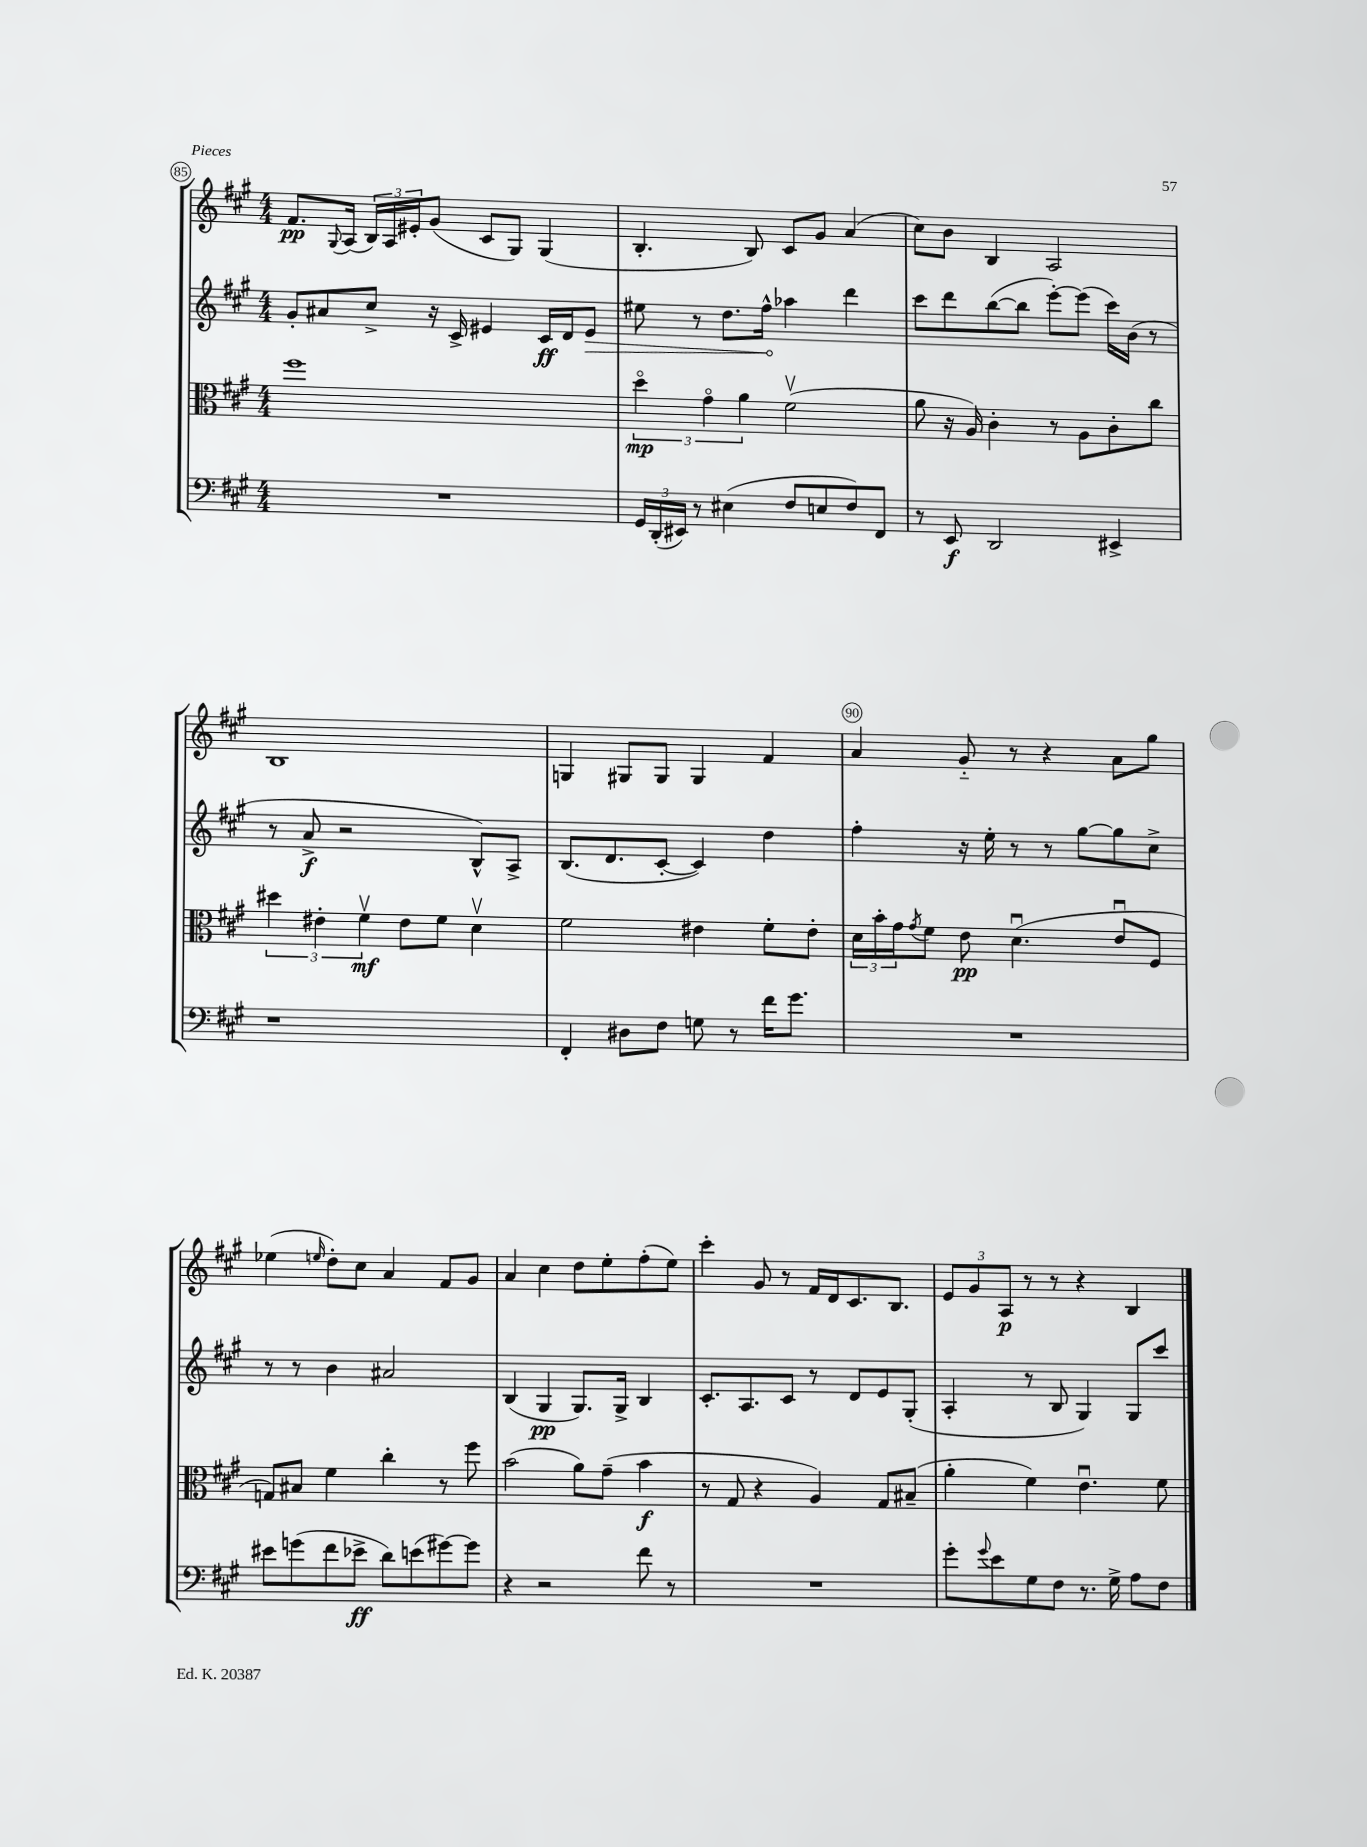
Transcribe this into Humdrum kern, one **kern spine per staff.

**kern	**dynam	**kern	**dynam	**kern	**dynam	**kern	**dynam
*part4	*part4	*part3	*part3	*part2	*part2	*part1	*part1
*staff4	*staff4	*staff3	*staff3	*staff2	*staff2	*staff1	*staff1
*clefF4	*	*clefC3	*	*clefG2	*	*clefG2	*
*k[f#c#g#]	*	*k[f#c#g#]	*	*k[f#c#g#]	*	*k[f#c#g#]	*
*M4/4	*	*M4/4	*	*M4/4	*	*M4/4	*
=85	=85	=85	=85	=85	=85	=85	=85
1r	.	1ff#	.	8g#'/L	.	8.f#/L	pp
.	.	.	.	8a#X/	.	.	.
.	.	.	.	.	.	8qqG#/	.
.	.	.	.	.	.	(16A/Jk	.
.	.	.	.	8cc#^/J	.	24B/LL)	.
.	.	.	.	.	.	24A/	.
.	.	.	.	.	.	24e#X'/J	.
.	.	.	.	16r	.	(8g#/J	.
.	.	.	.	16c#^/	.	.	.
.	.	.	.	4e#X/	.	8c#/L	.
.	.	.	.	.	.	8G#/J)	.
.	.	.	.	16c#/LL	ff	(4G#/	.
.	.	.	.	16d/J	.	.	.
!	!	!	!	!	!LO:HP:b	!	!
.	.	.	.	8e#/J	>	.	.
=86	=86	=86	=86	=86	=86	=86	=86
24GG#/LL	.	6dd\	mp	8ee#X\	.	4.B'/	.
(24DD'/	.	.	.	.	.	.	.
24EE#X/JJ)	.	.	.	.	.	.	.
8r	.	.	.	8r	.	.	.
.	.	6g#\	.	.	.	.	.
(4E#X\	.	.	.	8.dd\L	.	.	.
.	.	6a\	.	.	.	.	.
.	.	.	.	.	.	8B/)	.
.	.	.	.	16ff#^^\Jk	.	.	.
8F#/L	.	(2f#v\	.	4aa-X\	]	8c#/L	.
8En/	.	.	.	.	.	8g#/J	.
8F#/)	.	.	.	4ddd\	.	(4a/	.
8FF#/J	.	.	.	.	.	.	.
=87	=87	=87	=87	=87	=87	=87	=87
8r	.	8a\	.	8ccc#\L	.	8cc#\L)	.
8EE/	f	16r	.	8ddd\	.	8b\J	.
.	.	16A/)	.	.	.	.	.
2DD/	.	4c#'\	.	([8bb\	.	4B/	.
.	.	.	.	8bb\J]	.	.	.
.	.	8r	.	[8eee'\L)	.	2A/	.
.	.	8A\L	.	(8eee\J]	.	.	.
4EE#X^/	.	8c#'\	.	16ccc#\LL)	.	.	.
.	.	.	.	(16b\JJ	.	.	.
.	.	8cc#\J	.	8r	.	.	.
!!LO:LB:g=z
=88	=88	=88	=88	=88	=88	=88	=88
1r	.	6dd#X\	.	8r	.	1B	.
.	.	.	.	8a^/	f	.	.
.	.	6e#X'\	.	.	.	.	.
.	.	.	.	2r	.	.	.
.	.	6f#v\	mf	.	.	.	.
.	.	8e#\L	.	.	.	.	.
.	.	8f#\J	.	.	.	.	.
.	.	4dv\	.	8B^^/L)	.	.	.
.	.	.	.	8A^/J	.	.	.
=89	=89	=89	=89	=89	=89	=89	=89
4FF#'/	.	2f#\	.	(8.B/L	.	4Gn/	.
.	.	.	.	8.d/	.	.	.
8D#X\L	.	.	.	.	.	8G#X/L	.
8F#\J	.	.	.	[8c#'/J	.	8G#/J	.
8Gn\	.	4e#X\	.	4c#/])	.	4G#/	.
8r	.	.	.	.	.	.	.
16f#\KL	.	8f#'\L	.	4dd\	.	4f#/	.
8.g#\J	.	.	.	.	.	.	.
.	.	8e#'\J	.	.	.	.	.
=90	=90	=90	=90	=90	=90	=90	=90
1r	.	24d\LL	.	4ff#'\	.	4a/	.
.	.	24b'\	.	.	.	.	.
.	.	24g#\J	.	.	.	.	.
.	.	8qg#/	.	.	.	.	.
.	.	8f#\J	.	.	.	.	.
.	.	8e\	pp	16r	.	8g#/	.
.	.	.	.	16ee'\	.	.	.
.	.	(4.du\	.	8r	.	8r	.
.	.	.	.	8r	.	4r	.
.	.	.	.	[8gg#\L	.	.	.
.	.	8eu/L	.	8gg#\]	.	8a\L	.
.	.	8F#/J	.	8cc#^\J	.	8gg#\J	.
!!LO:LB:g=z
=91	=91	=91	=91	=91	=91	=91	=91
8e#X\L	.	8Gn/L)	.	8r	.	(4ee-X\	.
(8gn\	.	8B#X/J	.	8r	.	.	.
.	.	.	.	.	.	16qqeen/	.
8f#\	.	4f#\	.	4b\	.	8dd'\L)	.
8e-X^\J	ff	.	.	.	.	8cc#\J	.
8d\L)	.	4cc#'\	.	2a#X/	.	4a/	.
(8en\	.	.	.	.	.	.	.
[8g#X\)	.	8r	.	.	.	8f#/L	.
8g#\J]	.	8ff#\	.	.	.	8g#/J	.
=92	=92	=92	=92	=92	=92	=92	=92
4r	.	(2b\	.	(4B/	.	4a/	.
2r	.	.	.	4G#/	pp	4cc#\	.
.	.	8a\L)	.	8.G#/L)	.	8dd\L	.
.	.	(8g#~\J	.	.	.	8ee'\	.
.	.	.	.	16G#^/Jk	.	.	.
8f#\	.	4b\	f	4B/	.	(8ff#'\	.
8r	.	.	.	.	.	8ee\J)	.
=93	=93	=93	=93	=93	=93	=93	=93
1r	.	8r	.	8.c#'/L	.	4ccc#'\	.
.	.	8G#/	.	.	.	.	.
.	.	.	.	8.A/	.	.	.
.	.	4r	.	.	.	8g#/	.
.	.	.	.	8c#/J	.	8r	.
.	.	4A/)	.	8r	.	16f#/LL	.
.	.	.	.	.	.	16d/J	.
.	.	.	.	8d/L	.	8.c#/	.
.	.	8G#/L	.	8e/	.	.	.
.	.	.	.	.	.	8.B/J	.
.	.	(8B#X~/J	.	(8G#'/J	.	.	.
=94	=94	=94	=94	=94	=94	=94	=94
8g#'\L	.	4a'\	.	4A'/	.	12e/L	.
.	.	.	.	.	.	12g#/	.
8qqg#/	.	.	.	.	.	.	.
8e\	.	.	.	.	.	.	.
.	.	.	.	.	.	12A/J	p
8G#\	.	4f#\)	.	8r	.	8r	.
8F#\J	.	.	.	8B/	.	8r	.
8.r	.	4.eu\	.	4G#/)	.	4r	.
16G#^\	.	.	.	.	.	.	.
8A\L	.	.	.	8G#/L	.	4B/	.
8F#\J	.	8f#\	.	8ccc#/J	.	.	.
==	==	==	==	==	==	==	==
*-	*-	*-	*-	*-	*-	*-	*-
